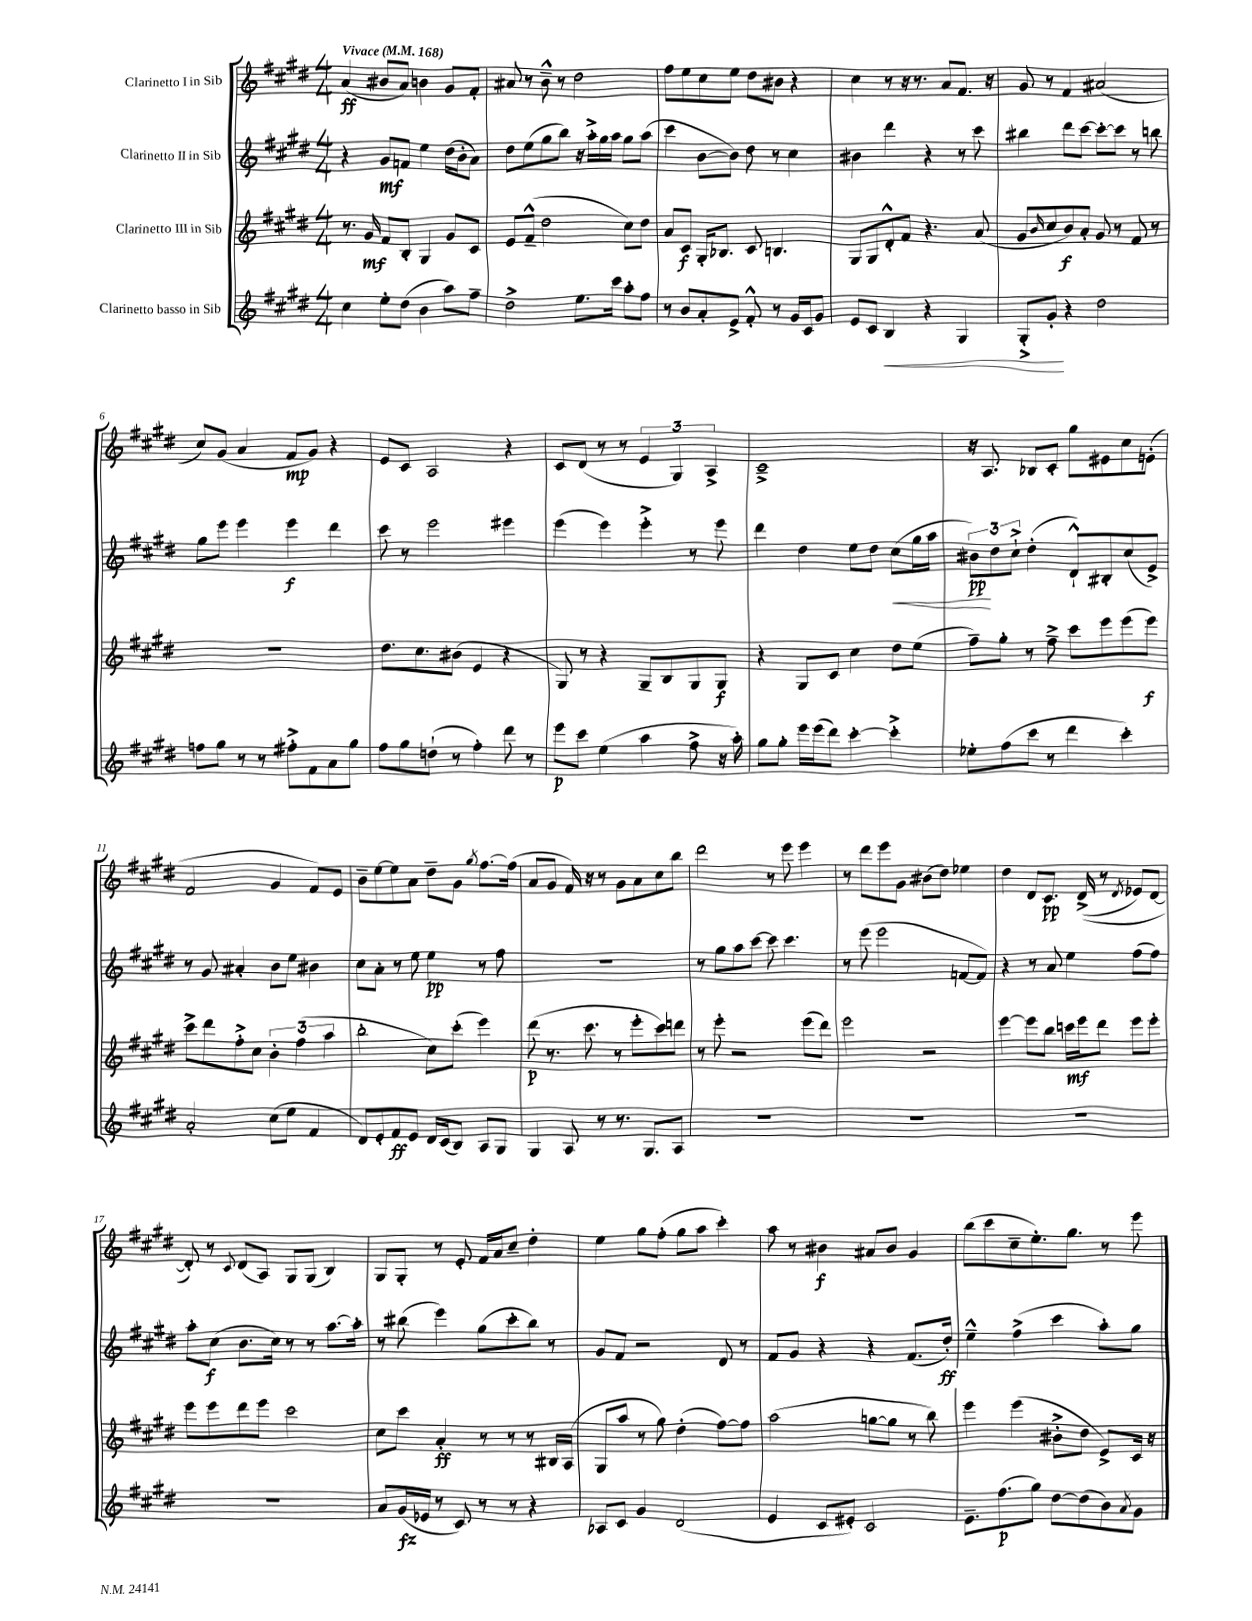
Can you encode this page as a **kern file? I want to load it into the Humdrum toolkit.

**kern	**dynam	**kern	**dynam	**kern	**dynam	**kern	**dynam
*part4	*part4	*part3	*part3	*part2	*part2	*part1	*part1
*staff4	*staff4	*staff3	*staff3	*staff2	*staff2	*staff1	*staff1
*I"Clarinetto basso in Sib	*	*I"Clarinetto III in Sib	*	*I"Clarinetto II in Sib	*	*I"Clarinetto I in Sib	*
*clefG2	*	*clefG2	*	*clefG2	*	*clefG2	*
*k[f#c#g#d#]	*	*k[f#c#g#d#]	*	*k[f#c#g#d#]	*	*k[f#c#g#d#]	*
*M4/4	*	*M4/4	*	*M4/4	*	*M4/4	*
*MM168	*	*MM168	*	*MM168	*	*MM168	*
=1	=1	=1	=1	=1	=1	=1	=1
!	!	!	!	!	!	!LO:TX:a:B:t=Vivace	!
4cc#\	.	8.r	.	4r	.	(4a/	ff
.	.	16g#/	mf	.	.	.	.
8ee'\L	.	8f#/L	.	8g#/L	mf	8b#X/L	.
(8dd#\J	.	8B'/J	.	8fn/J	.	8a/J)	.
4b\	.	4G#/	.	4ee\	.	4bn\	.
8aa\L)	.	8g#/L	.	(16dd#\LL	.	8g#/L	.
.	.	.	.	16b'\J	.	.	.
8ff#~\J	.	8c#/J	.	8a\J)	.	8f#'/J	.
=2	=2	=2	=2	=2	=2	=2	=2
2dd#^\	.	8e/L	.	8dd#\L	.	8a#X/	.
.	.	(8f#~^^/J	.	(8ee\	.	8r	.
.	.	2dd#\	.	8gg#\	.	8b~^^\	.
.	.	.	.	8bb\J)	.	8r	.
8.ee\L	.	.	.	16r	.	2dd#\	.
.	.	.	.	16aa'^\LL	.	.	.
.	.	.	.	16gg#\	.	.	.
16ccc#\Jk	.	.	.	16aa\JJ	.	.	.
8aa'\L	.	8cc#\L)	.	8gg#\L	.	.	.
8ff#\J	.	8dd#\J	.	(8aa\J	.	.	.
=3	=3	=3	=3	=3	=3	=3	=3
8r	.	8a/L	.	4ccc#\	.	8ff#\L	.
8b/L	.	8c#/J	f	.	.	8ee\	.
8a'/	.	16G#'/KL	.	[8b\L	.	8cc#\	.
.	.	8.B-X/J	.	.	.	.	.
8e^/J	.	.	.	8b\J])	.	8ee\J	.
8f#'^^/	.	8c#/	.	8dd#\	.	8dd#\L	.
8r	.	4.Bn/	.	8r	.	8b#X\J	.
16g#/LL	.	.	.	4cc#\	.	4r	.
16c#/J	.	.	.	.	.	.	.
8g#/J	.	.	.	.	.	.	.
=4	=4	=4	=4	=4	=4	=4	=4
8e/L	.	8G#/L	.	4b#X\	.	4cc#\	.
8c#/J	.	8G#/	.	.	.	.	.
!	!LO:HP:b	!	!	!	!	!	!
4B/	<	8d#'^^/	.	4ddd#\	.	8r	.
.	.	8f#/J	.	.	.	16r	.
.	.	.	.	.	.	8.r	.
4r	.	4.r	.	4r	.	.	.
.	.	.	.	.	.	8a/L	.
4G#/	.	.	.	8r	.	8.f#/J	.
.	.	(8a/	.	8ccc#\	.	.	.
.	.	.	.	.	.	16r	.
=5	=5	=5	=5	=5	=5	=5	=5
8G#'^/L	.	8g#/L	.	4bb#X\	.	8g#/	.
.	.	16qqb/	.	.	.	.	.
8g#'/J	.	8cc#/	.	.	.	8r	.
4r	[	8b/)	f	8ddd#\L	.	4f#/	.
.	.	8a'/J	.	[8ccc#\J	.	.	.
2dd#\	.	8g#/	.	8ccc#'\L_	.	(2a#X/	.
.	.	8r	.	8ccc#\J]	.	.	.
.	.	8f#/	.	8r	.	.	.
.	.	8r	.	8bbn\	.	.	.
!!LO:LB:g=z
=6	=6	=6	=6	=6	=6	=6	=6
8ffn\L	.	1r	.	8gg#\L	.	8cc#/L)	.
8gg#\J	.	.	.	8eee\J	.	(8g#/J	.
8r	.	.	.	4eee\	.	4a/	.
8r	.	.	.	.	.	.	.
8ff#X'^\L	.	.	.	4eee\	f	8f#/L	mp
8f#\	.	.	.	.	.	8g#/J)	.
8a\	.	.	.	4ddd#\	.	4r	.
8gg#\J	.	.	.	.	.	.	.
=7	=7	=7	=7	=7	=7	=7	=7
8ff#\L	.	8.dd#\L	.	8ccc#\	.	8e/L	.
8gg#\	.	.	.	8r	.	8c#/J	.
.	.	8.cc#\	.	.	.	.	.
(8ddn`\J	.	.	.	2eee\	.	2A/	.
8r	.	(8b#X\J	.	.	.	.	.
4ff#'\)	.	4e/	.	.	.	.	.
8ddd#\	.	4r	.	4eee#X\	.	4r	.
8r	.	.	.	.	.	.	.
=8	=8	=8	=8	=8	=8	=8	=8
8eee\L	p	8G#/)	.	(4eee\	.	8c#/L	.
8ccc#\J	.	8r	.	.	.	(8d#/J	.
(4ee\	.	4r	.	4eee\)	.	8r	.
.	.	.	.	.	.	8r	.
4aa\	.	8G#~/L	.	4eee'^\	.	6e/	.
.	.	8B/	.	.	.	.	.
.	.	.	.	.	.	6G#/)	.
8ff#^\	.	8G#/	.	8r	.	.	.
.	.	.	.	.	.	6A^/	.
16r	.	8G#/J	f	8eee\	.	.	.
16aa'\)	.	.	.	.	.	.	.
=9	=9	=9	=9	=9	=9	=9	=9
8gg#\L	.	4r	.	4ddd#\	.	1c#~^	.
8gg#'\J	.	.	.	.	.	.	.
16eee\LL	.	8G#/L	.	4dd#\	.	.	.
(16eee\J	.	.	.	.	.	.	.
8ddd#\J)	.	8c#/J	.	.	.	.	.
[4ccc#'\	.	4cc#\	.	8ee\L	.	.	.
.	.	.	.	8dd#\J	.	.	.
!	!	!	!	!	!LO:HP:b	!	!
4ccc#'^\]	.	8dd#\L	.	(8cc#\L	<	.	.
.	.	(8ee\J	.	16gg#\L	.	.	.
.	.	.	.	16aa\JJ	.	.	.
=10	=10	=10	=10	=10	=10	=10	=10
8ee-X'\L	.	8ff#~\L)	.	12b#X\L)	pp	16r	.
.	.	.	.	.	.	8.A/	.
.	.	.	.	12dd#\	[	.	.
(8ff#\	.	8gg#'\J	.	.	.	.	.
.	.	.	.	12cc#`^\J	.	.	.
8ccc#\J	.	8r	.	(4dd#'\	.	8B-X/L	.
8r	.	8ff#~^\	.	.	.	8c#'/J	.
4ddd#\	.	8ccc#\L	.	8d#`^^/L)	.	8gg#\L	.
.	.	8eee\	.	8B#X'/	.	8e#X\	.
4ccc#'\)	.	(8eee\	.	(8cc#/	.	8cc#\	.
.	.	8eee\J)	f	8e^/J)	.	(8en'\J	.
!!LO:LB:g=z
=11	=11	=11	=11	=11	=11	=11	=11
2a'/	.	8ccc#^\L	.	8r	.	2f#/	.
.	.	8ddd#\	.	8g#/	.	.	.
.	.	8ff#'^\	.	4a#X'/	.	.	.
.	.	8cc#\J	.	.	.	.	.
(8cc#\L	.	6b'\	.	8b\L	.	4g#/	.
8ee\J	.	.	.	8ee\J	.	.	.
.	.	(6ff#\	.	.	.	.	.
4f#/	.	.	.	4b#X\	.	8f#/L)	.
.	.	6aa\	.	.	.	.	.
.	.	.	.	.	.	8e/J	.
=12	=12	=12	=12	=12	=12	=12	=12
8d#/L)	.	2bb'\	.	8cc#\L	.	8b~\L	.
8e'/	.	.	.	8a'\J	.	[8ee\	.
8f#/	ff	.	.	8r	.	8ee\]	.
8e/J	.	.	.	8ee\	.	8a\J	.
16d#/LL	.	8cc#\L)	.	4ee\	pp	8dd#~\L	.
(16c#/J	.	.	.	.	.	.	.
8B/J)	.	(8ccc#'\J	.	.	.	8g#\J	.
.	.	.	.	.	.	8qgg#/	.
8A/L	.	4eee\)	.	8r	.	[8.ff#\L	.
8G#/J	.	.	.	8ff#\	.	.	.
.	.	.	.	.	.	(16ff#\Jk]	.
=13	=13	=13	=13	=13	=13	=13	=13
4G#/	.	(8ddd#\	p	1r	.	8a/L	.
.	.	8.r	.	.	.	8g#/J	.
8A/	.	.	.	.	.	16f#/)	.
.	.	8.ccc#\	.	.	.	16r	.
8r	.	.	.	.	.	8r	.
8.r	.	8r	.	.	.	8g#\L	.
.	.	8eee'\L	.	.	.	8a\	.
8.G#/L	.	.	.	.	.	.	.
.	.	8ccc#\)	.	.	.	8cc#\	.
8A/J	.	8dddn\J	.	.	.	8bb\J	.
=14	=14	=14	=14	=14	=14	=14	=14
1r	.	8r	.	8r	.	2ddd#\	.
.	.	8eee'\	.	8gg#\L	.	.	.
.	.	2r	.	8aa\	.	.	.
.	.	.	.	[8ccc#\J	.	.	.
.	.	.	.	8ccc#\]	.	8r	.
.	.	.	.	4.ccc#\	.	8eee\	.
.	.	(8eee\L	.	.	.	4eee\	.
.	.	8ddd#\J)	.	.	.	.	.
=15	=15	=15	=15	=15	=15	=15	=15
1r	.	2eee\	.	8r	.	8r	.
.	.	.	.	(8eee\	.	8ddd#\L	.
.	.	.	.	2eee\	.	8eee\	.
.	.	.	.	.	.	8g#\J	.
.	.	2r	.	.	.	(8b#X\L	.
.	.	.	.	.	.	8dd#\J)	.
.	.	.	.	[8fn/L	.	4ee-X\	.
.	.	.	.	8f/J])	.	.	.
=16	=16	=16	=16	=16	=16	=16	=16
1r	.	[4eee\	.	4r	.	4dd#\	.
.	.	8eee\L]	.	8r	.	8d#/L	.
.	.	8bb\J	.	8a/	.	8.c#/J	pp
.	.	16cccn\LL	mf	4ee\	.	.	.
.	.	16eee\J	.	.	.	((16d#^/	.
.	.	8ddd#\J	.	.	.	8r	.
.	.	.	.	.	.	8qd#/	.
.	.	8eee\L	.	(8ff#\L	.	8e-X/L)	.
.	.	8eee'\J	.	8ff#\J)	.	[8d#/J	.
!!LO:LB:g=z
=17	=17	=17	=17	=17	=17	=17	=17
1r	.	8eee\L	.	8aa'\L	.	8d#'/])	.
.	.	8eee\	.	(8cc#\J	f	8r	.
.	.	.	.	.	.	8qqc#/	.
.	.	8ddd#\	.	8.b\L	.	(8d#/L	.
.	.	8eee\J	.	.	.	8A/J)	.
.	.	.	.	16cc#\Jk)	.	.	.
.	.	2ccc#\	.	8r	.	8G#/L	.
.	.	.	.	8r	.	(8G#/J	.
.	.	.	.	[8.aa\L	.	4B/)	.
.	.	.	.	16aa'\Jk]	.	.	.
=18	=18	=18	=18	=18	=18	=18	=18
8a/L	.	8cc#\L	.	8r	.	8G#/L	.
(16g#/L	fz	8ccc#\J	.	(8bb#X\	.	8G#'/J	.
16e-X/JJ	.	.	.	.	.	.	.
8r	.	4a'/	ff	4eee\)	.	8r	.
8c#/)	.	.	.	.	.	8e'/	.
8r	.	8r	.	(8gg#\L	.	16f#/LL	.
.	.	.	.	.	.	16a/J	.
8r	.	8r	.	8ccc#'\	.	8cc#~/J	.
4r	.	8r	.	8bb#\J)	.	4dd#'\	.
.	.	16B#X/LL	.	8r	.	.	.
.	.	(16A/JJ	.	.	.	.	.
=19	=19	=19	=19	=19	=19	=19	=19
8A-X/L	.	8G#/L	.	8g#/L	.	4ee\	.
8c#/J	.	8aa/J	.	8f#/J	.	.	.
4g#/	.	8r	.	2r	.	8gg#\L	.
.	.	8gg#\)	.	.	.	(8ff#'\J	.
(2d#/	.	(4dd#'\	.	.	.	8gg#\L	.
.	.	.	.	.	.	8aa\J	.
.	.	[8ff#\L)	.	8d#/	.	4ccc#'\)	.
.	.	8ff#\J]	.	8r	.	.	.
=20	=20	=20	=20	=20	=20	=20	=20
4e/	.	(2aa\	.	8f#/L	.	8aa\	.
.	.	.	.	8g#/J	.	8r	.
8c#/L	.	.	.	4r	.	4b#X\	f
8e#X'/J)	.	.	.	.	.	.	.
2c#/	.	[8ggn\L	.	4r	.	8a#X/L	.
.	.	8gg\J]	.	.	.	8b#/J	.
.	.	8r	.	(8.f#/L	.	4g#/	.
.	.	8bb\)	.	.	.	.	.
.	.	.	.	16dd#'/Jk)	ff	.	.
=21	=21	=21	=21	=21	=21	=21	=21
8.e~\L	.	4eee\	.	4ee~^^\	.	(8bb\L	.
.	.	.	.	.	.	8ccc#\	.
(8.ff#\	p	.	.	.	.	.	.
.	.	(4eee\	.	(4ff#^\	.	8cc#~\	.
8gg#\J)	.	.	.	.	.	8.ee'\)	.
[8dd#\L	.	8b#X'^\L	.	4ccc#\	.	.	.
.	.	.	.	.	.	8.gg#\J	.
(8dd#\]	.	8dd#\J	.	.	.	.	.
8b\)	.	8e^/L)	.	8aa'\L)	.	8r	.
8qa/	.	.	.	.	.	.	.
8g#\J	.	16c#/Jk	.	8gg#\J	.	8eee\	.
.	.	16r	.	.	.	.	.
==	==	==	==	==	==	==	==
*-	*-	*-	*-	*-	*-	*-	*-
